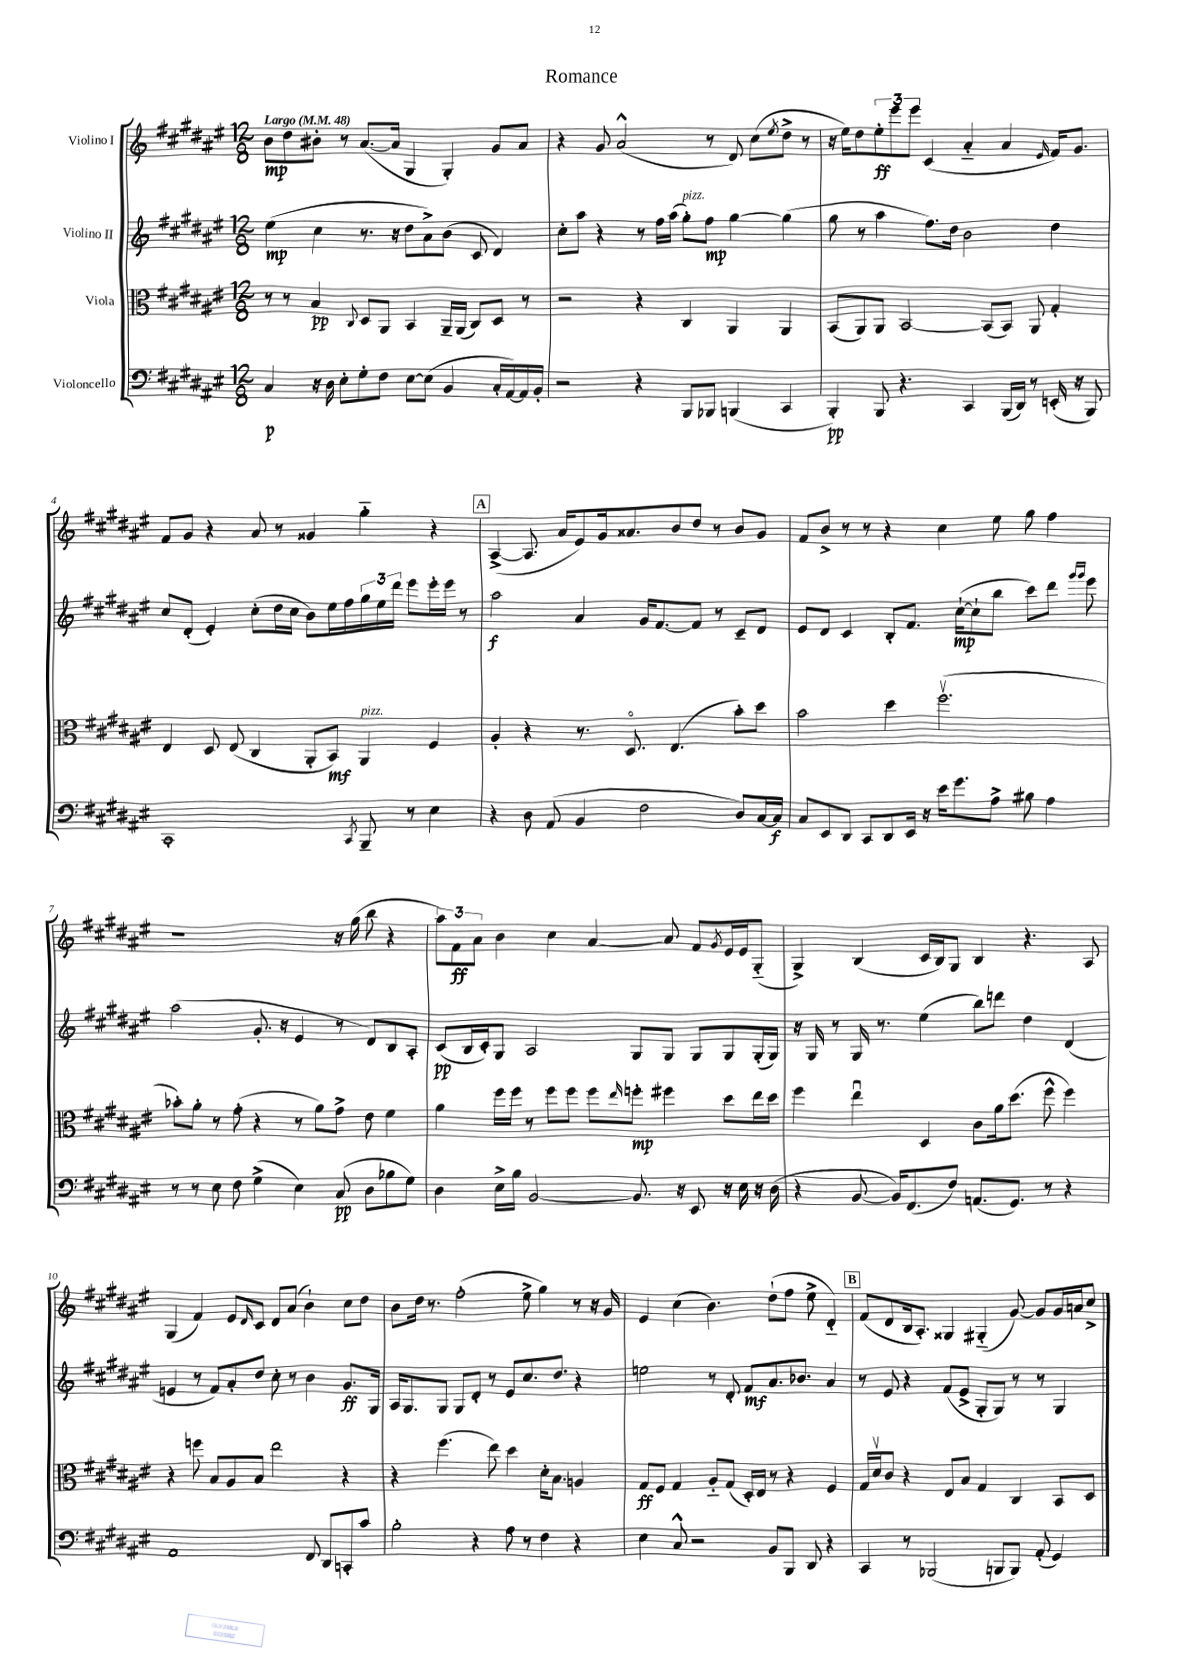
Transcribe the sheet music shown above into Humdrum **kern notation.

**kern	**dynam	**kern	**dynam	**kern	**dynam	**kern	**dynam
*part4	*part4	*part3	*part3	*part2	*part2	*part1	*part1
*staff4	*staff4	*staff3	*staff3	*staff2	*staff2	*staff1	*staff1
*I"Violoncello	*	*I"Viola	*	*I"Violino II	*	*I"Violino I	*
*clefF4	*	*clefC3	*	*clefG2	*	*clefG2	*
*k[f#c#g#d#a#e#]	*	*k[f#c#g#d#a#e#]	*	*k[f#c#g#d#a#e#]	*	*k[f#c#g#d#a#e#]	*
*M12/8	*	*M12/8	*	*M12/8	*	*M12/8	*
*MM48	*	*MM48	*	*MM48	*	*MM48	*
=1	=1	=1	=1	=1	=1	=1	=1
!	!	!	!	!	!	!LO:TX:a:B:t=Largo	!
4C#/	p	8r	.	(4ee#\	mp	8b\L	mp
.	.	8r	.	.	.	8dd#\	.
16r	.	4B/	pp	4cc#\	.	8b#X'\J	.
16D#\	.	.	.	.	.	.	.
8E#'\L	.	.	.	.	.	8r	.
.	.	8qqC#/	.	.	.	.	.
8G#'\	.	8D#/L	.	8.r	.	([8.a#/L	.
8F#\J	.	8AA#/J	.	.	.	.	.
.	.	.	.	16r	.	16a#/Jk]	.
[8E#\L	.	4BB/	.	8dd#\L	.	4G#/	.
(8E#\J]	.	.	.	8a#^\)	.	.	.
4BB/	.	16AA#~/LL	.	(8b\J	.	4G#'/)	.
.	.	(16AA#/JJ	.	.	.	.	.
.	.	8C#/L)	.	8c#/	.	.	.
16C#'/LL	.	8D#/J	.	4d#/)	.	8g#/L	.
[16AA#/)	.	.	.	.	.	.	.
16AA#/]	.	8r	.	.	.	8a#/J	.
16BB'/JJ	.	.	.	.	.	.	.
=2	=2	=2	=2	=2	=2	=2	=2
2r	.	2r	.	8cc#'\L	.	4r	.
.	.	.	.	8aa#\J	.	.	.
.	.	.	.	4r	.	8g#/	.
.	.	.	.	.	.	(2a#^^/	.
4r	.	4r	.	8r	.	.	.
.	.	.	.	16ff#\LL	.	.	.
.	.	.	.	(16aa#\JJ	.	.	.
!	!	!	!	!LO:TX:a:i:t=pizz.	!	!	!
8BBB/L	.	4C#/	.	8gg#'\L)	.	.	.
8BBB-X/J	.	.	.	8ff#\J	mp	8r	.
(4BBBn/	.	4AA#/	.	[4gg#\	.	8d#/)	.
.	.	.	.	.	.	(8cc#\L	.
.	.	.	.	.	.	8qee#/	.
4CC#/	.	4AA#/	.	(4gg#\]	.	8dd#^\J	.
.	.	.	.	.	.	8r	.
=3	=3	=3	=3	=3	=3	=3	=3
4BBB'/)	pp	(8BB/L	.	8gg#\	.	16r	.
.	.	.	.	.	.	16ee#\KL)	.
.	.	8AA#/)	.	8r	.	8dd#\	.
8BBB/	.	8AA#/J	.	4aa#\	.	12ee#'\	ff
.	.	.	.	.	.	12eee#\	.
4.r	.	[2BB/	.	.	.	.	.
.	.	.	.	.	.	12eee#\J	.
.	.	.	.	8.ff#\L)	.	(4c#/	.
.	.	.	.	16dd#\Jk	.	.	.
4CC#/	.	.	.	2b\	.	4a#/	.
.	.	(8BB/L]	.	.	.	.	.
(16BBB/LL	.	8BB/J)	.	.	.	4a#/	.
16DD#/JJ)	.	.	.	.	.	.	.
8r	.	8AA#/	.	.	.	.	.
.	.	.	.	.	.	16qqe#/	.
(16EEn'/	.	4G#'/	.	4dd#\	.	16f#/KL)	.
16r	.	.	.	.	.	8.g#/J	.
8BBB/)	.	.	.	.	.	.	.
!!LO:LB:g=z
=4	=4	=4	=4	=4	=4	=4	=4
1CC#'	.	4E#/	.	8cc#/L	.	8f#/L	.
.	.	.	.	(8d#'/J	.	8g#/J	.
.	.	8D#/	.	4e#'/)	.	4r	.
.	.	(8E#/	.	.	.	.	.
.	.	4C#/	.	(8cc#'\L	.	8a#/	.
.	.	.	.	16dd#\L	.	8r	.
.	.	.	.	16cc#\JJ	.	.	.
.	.	8AA#'/L	.	8b\L)	.	4g##X/	.
.	.	8BB/J)	mf	16ee#\L	.	.	.
.	.	.	.	16ff#\	.	.	.
8qCC#/	.	.	.	.	.	.	.
!	!	!LO:TX:a:i:t=pizz.	!	!	!	!	!
8BBB~/	.	4AA#/	.	24gg#\	.	4gg#\	.
.	.	.	.	24ee#\	.	.	.
.	.	.	.	24ddd#\JJ	.	.	.
8r	.	.	.	8eee#\L	.	.	.
4E#\	.	4F#/	.	16eee#'\L	.	4r	.
.	.	.	.	16eee#\JJ	.	.	.
.	.	.	.	8r	.	.	.
!!LO:REH:place=s1:t=A
=5	=5	=5	=5	=5	=5	=5	=5
4r	.	4A#'/	.	2aa#\	f	([4A#^/	.
8D#\	.	4r	.	.	.	8.A#/]	.
(8AA#/	.	.	.	.	.	.	.
.	.	.	.	.	.	16a#/KL	.
4BB/	.	8.r	.	4a#/	.	8e#/)	.
.	.	.	.	.	.	16g#/k	.
.	.	8.D#/	.	.	.	8.a##X/	.
2F#\	.	.	.	16g#/KL	.	.	.
.	.	.	.	[8.f#/	.	.	.
.	.	(4.E#/	.	.	.	8b/	.
.	.	.	.	8f#/J]	.	8dd#/J	.
.	.	.	.	8r	.	8r	.
8D#/L)	.	8b'\L)	.	8c#~/L	.	8b/L	.
[16C#/L	.	8dd#\J	.	8d#/J	.	8g#/J	.
16C#/JJ]	f	.	.	.	.	.	.
=6	=6	=6	=6	=6	=6	=6	=6
8C#/L	.	2b\	.	8e#/L	.	8f#/L	.
8EE#/	.	.	.	8d#/J	.	8b^/J	.
8DD#/J	.	.	.	4c#/	.	8r	.
8CC#/L	.	.	.	.	.	8r	.
8DD#/	.	4dd#\	.	8B'/L	.	4r	.
16EE#/Jk	.	.	.	8.f#/J	.	.	.
16r	.	.	.	.	.	.	.
16e#\KL	.	(2.ff#v\	.	.	.	4cc#\	.
8.g#\	.	.	.	([16cc#`\KL	mp	.	.
.	.	.	.	8cc#`\]	.	.	.
8A#^\J	.	.	.	8bb\J	.	8ee#\	.
8B#X\	.	.	.	8ccc#\L)	.	8gg#\	.
4A#\	.	.	.	8ddd#\J	.	4ff#\	.
.	.	.	.	16qqggg#/LL	.	.	.
.	.	.	.	16qqggg#/JJ	.	.	.
.	.	.	.	8eee#\	.	.	.
!!LO:LB:g=z
=7	=7	=7	=7	=7	=7	=7	=7
8r	.	8b-X'\L)	.	(2aa#\	.	1r	.
8r	.	8a#'\J	.	.	.	.	.
8E#\	.	8r	.	.	.	.	.
8F#\	.	(8g#'\	.	.	.	.	.
(4G#^\	.	4r	.	8.g#'/	.	.	.
.	.	.	.	16r	.	.	.
4E#\)	.	8r	.	4e#/	.	.	.
.	.	8a#\L)	.	.	.	.	.
(8C#/	pp	8g#^\J	.	8r	.	16r	.
.	.	.	.	.	.	(16gg#\	.
8D#\L	.	8e#\	.	8d#/L)	.	8bb\	.
8B-X\	.	4f#\	.	8B/	.	4r	.
8G#\J)	.	.	.	8A#'/J	.	.	.
=8	=8	=8	=8	=8	=8	=8	=8
4D#\	.	4a#\	.	(8c#/L	pp	12aa#\L)	.
.	.	.	.	.	.	12f#\	ff
.	.	.	.	16B/L	.	.	.
.	.	.	.	.	.	12a#\J	.
.	.	.	.	16c#'/J)	.	.	.
16E#^\LL	.	16ff#\LL	.	8G#/J	.	4b\	.
16B\JJ	.	16ff#\JJ	.	.	.	.	.
[2BB/	.	8r	.	2A#/	.	.	.
.	.	8ff#\L	.	.	.	4cc#\	.
.	.	8ff#\J	.	.	.	.	.
.	.	8ff#\L	.	.	.	[4a#/	.
.	.	16qqee#/	.	.	.	.	.
8.BB/]	.	8ffn'\J	mp	8G#/L	.	.	.
.	.	4ff#X\	.	8G#/J	.	8a#/]	.
16r	.	.	.	.	.	.	.
8EE#/	.	.	.	8G#/L	.	8f#/L	.
.	.	.	.	.	.	8qg#/	.
16r	.	8dd#\L	.	8G#/	.	16e#/L	.
16E#\	.	.	.	.	.	16e#/J	.
16r	.	16ee#\L	.	(16G#'/L	.	(8G#/J	.
(16D#\	.	16dd#\JJ	.	16G#/JJ)	.	.	.
=9	=9	=9	=9	=9	=9	=9	=9
4r	.	4ff#\	.	16r	.	4G#^/)	.
.	.	.	.	16G#/	.	.	.
.	.	.	.	8r	.	.	.
[8BB/	.	4ee#u\	.	16G#/	.	(4B/	.
.	.	.	.	8.r	.	.	.
16BB/KL])	.	.	.	.	.	.	.
(8.FF#/	.	.	.	.	.	.	.
.	.	4D#/	.	(4ee#\	.	16c#/LL	.
.	.	.	.	.	.	16B/J)	.
8F#/J)	.	.	.	.	.	8G#/J	.
(8.AAn/L	.	8c#\L	.	8bb\L)	.	4B/	.
.	.	16a#\k	.	8dddn\J	.	.	.
8.GG#/J)	.	(8.dd#\J	.	.	.	.	.
.	.	.	.	4dd#\	.	4.r	.
8r	.	8ff#^^\	.	.	.	.	.
4r	.	4ff#\)	.	(4d#/	.	.	.
.	.	.	.	.	.	8A#/	.
!!LO:LB:g=z
=10	=10	=10	=10	=10	=10	=10	=10
1AA#	.	4r	.	4en/	.	(4G#/	.
.	.	8ffn\	.	8r	.	4f#/)	.
.	.	8B/L	.	8f#/L)	.	.	.
.	.	8A#/	.	8a#'/	.	8e#/L	.
.	.	.	.	.	.	16qqd#/	.
.	.	8B/J	.	8dd#/J	.	8c#/J	.
.	.	2ee#\	.	8cc#'\	.	8d#/L	.
.	.	.	.	8r	.	(8a#/J	.
8FF#/	.	.	.	4b\	.	4b`\)	.
8DD#/L	.	.	.	.	.	.	.
8CCn'/	.	4r	.	8.g#/L	ff	8cc#\L	.
8c#/J	.	.	.	.	.	8dd#\J	.
.	.	.	.	16G#/Jk	.	.	.
=11	=11	=11	=11	=11	=11	=11	=11
2B'\	.	4r	.	16A#/KL	.	8b\L	.
.	.	.	.	8.G#/	.	.	.
.	.	.	.	.	.	16dd#\Jk	.
.	.	.	.	.	.	8.r	.
.	.	(4.ff#\	.	8G#/J	.	.	.
.	.	.	.	8G#/L	.	(2ff#'\	.
4r	.	.	.	8d#'/J	.	.	.
.	.	8ee#\)	.	8r	.	.	.
8A#\	.	4dd#\	.	8e#/L	.	.	.
8r	.	.	.	8.cc#/	.	8ee#^\	.
4F#\	.	16d#'\KL	.	.	.	4gg#\)	.
.	.	8.B\J	.	8.dd#/J	.	.	.
4r	.	4An/	.	4r	.	8r	.
.	.	.	.	.	.	16r	.
.	.	.	.	.	.	16g#/	.
=12	=12	=12	=12	=12	=12	=12	=12
4E#\	.	8G#/L	ff	2een\	.	4e#/	.
.	.	8F#/J	.	.	.	.	.
8C#^^/	.	4G#/	.	.	.	(4cc#\	.
2r	.	.	.	.	.	.	.
.	.	8A#/L	.	8r	.	4.b\)	.
.	.	(8G#/J	.	8d#'/	.	.	.
.	.	16D#'/LL)	.	8f#/L	mf	.	.
.	.	16E#/JJ	.	.	.	.	.
8BB/L	.	8r	.	8.a#/	.	(8dd#`\L	.
8BBB/J	.	4r	.	.	.	8ff#\J	.
.	.	.	.	8.b-X/J	.	.	.
8DD#/	.	.	.	.	.	8ee#^\	.
4r	.	4F#/	.	4a#/	.	4d#/)	.
!!LO:REH:place=s1:t=B
=13	=13	=13	=13	=13	=13	=13	=13
4CC#/	.	16G#/LL	.	8r	.	(8f#/L	.
.	.	16d#v/J	.	.	.	.	.
.	.	8c#/J	.	8e#/	.	8d#/	.
8r	.	4r	.	4r	.	16B/k	.
.	.	.	.	.	.	8.A#'/J)	.
(2BBB-X/	.	.	.	.	.	.	.
.	.	8E#/L	.	(8f#/L	.	4G##X/	.
.	.	8B/J	.	8e#^/J	.	.	.
.	.	4G#/	.	8G#'/L	.	(4G#X/	.
8BBBn/L	.	.	.	8G#/J)	.	.	.
8BBB/J)	.	4C#/	.	8r	.	[8g#/)	.
(8AA#'/	.	.	.	8r	.	8g#/L]	.
4GG#/)	.	8BB/L	.	4G#/	.	16g#/L	.
.	.	.	.	.	.	16an/J	.
.	.	8D#/J	.	.	.	8cc#^/J	.
==	==	==	==	==	==	==	==
*-	*-	*-	*-	*-	*-	*-	*-
